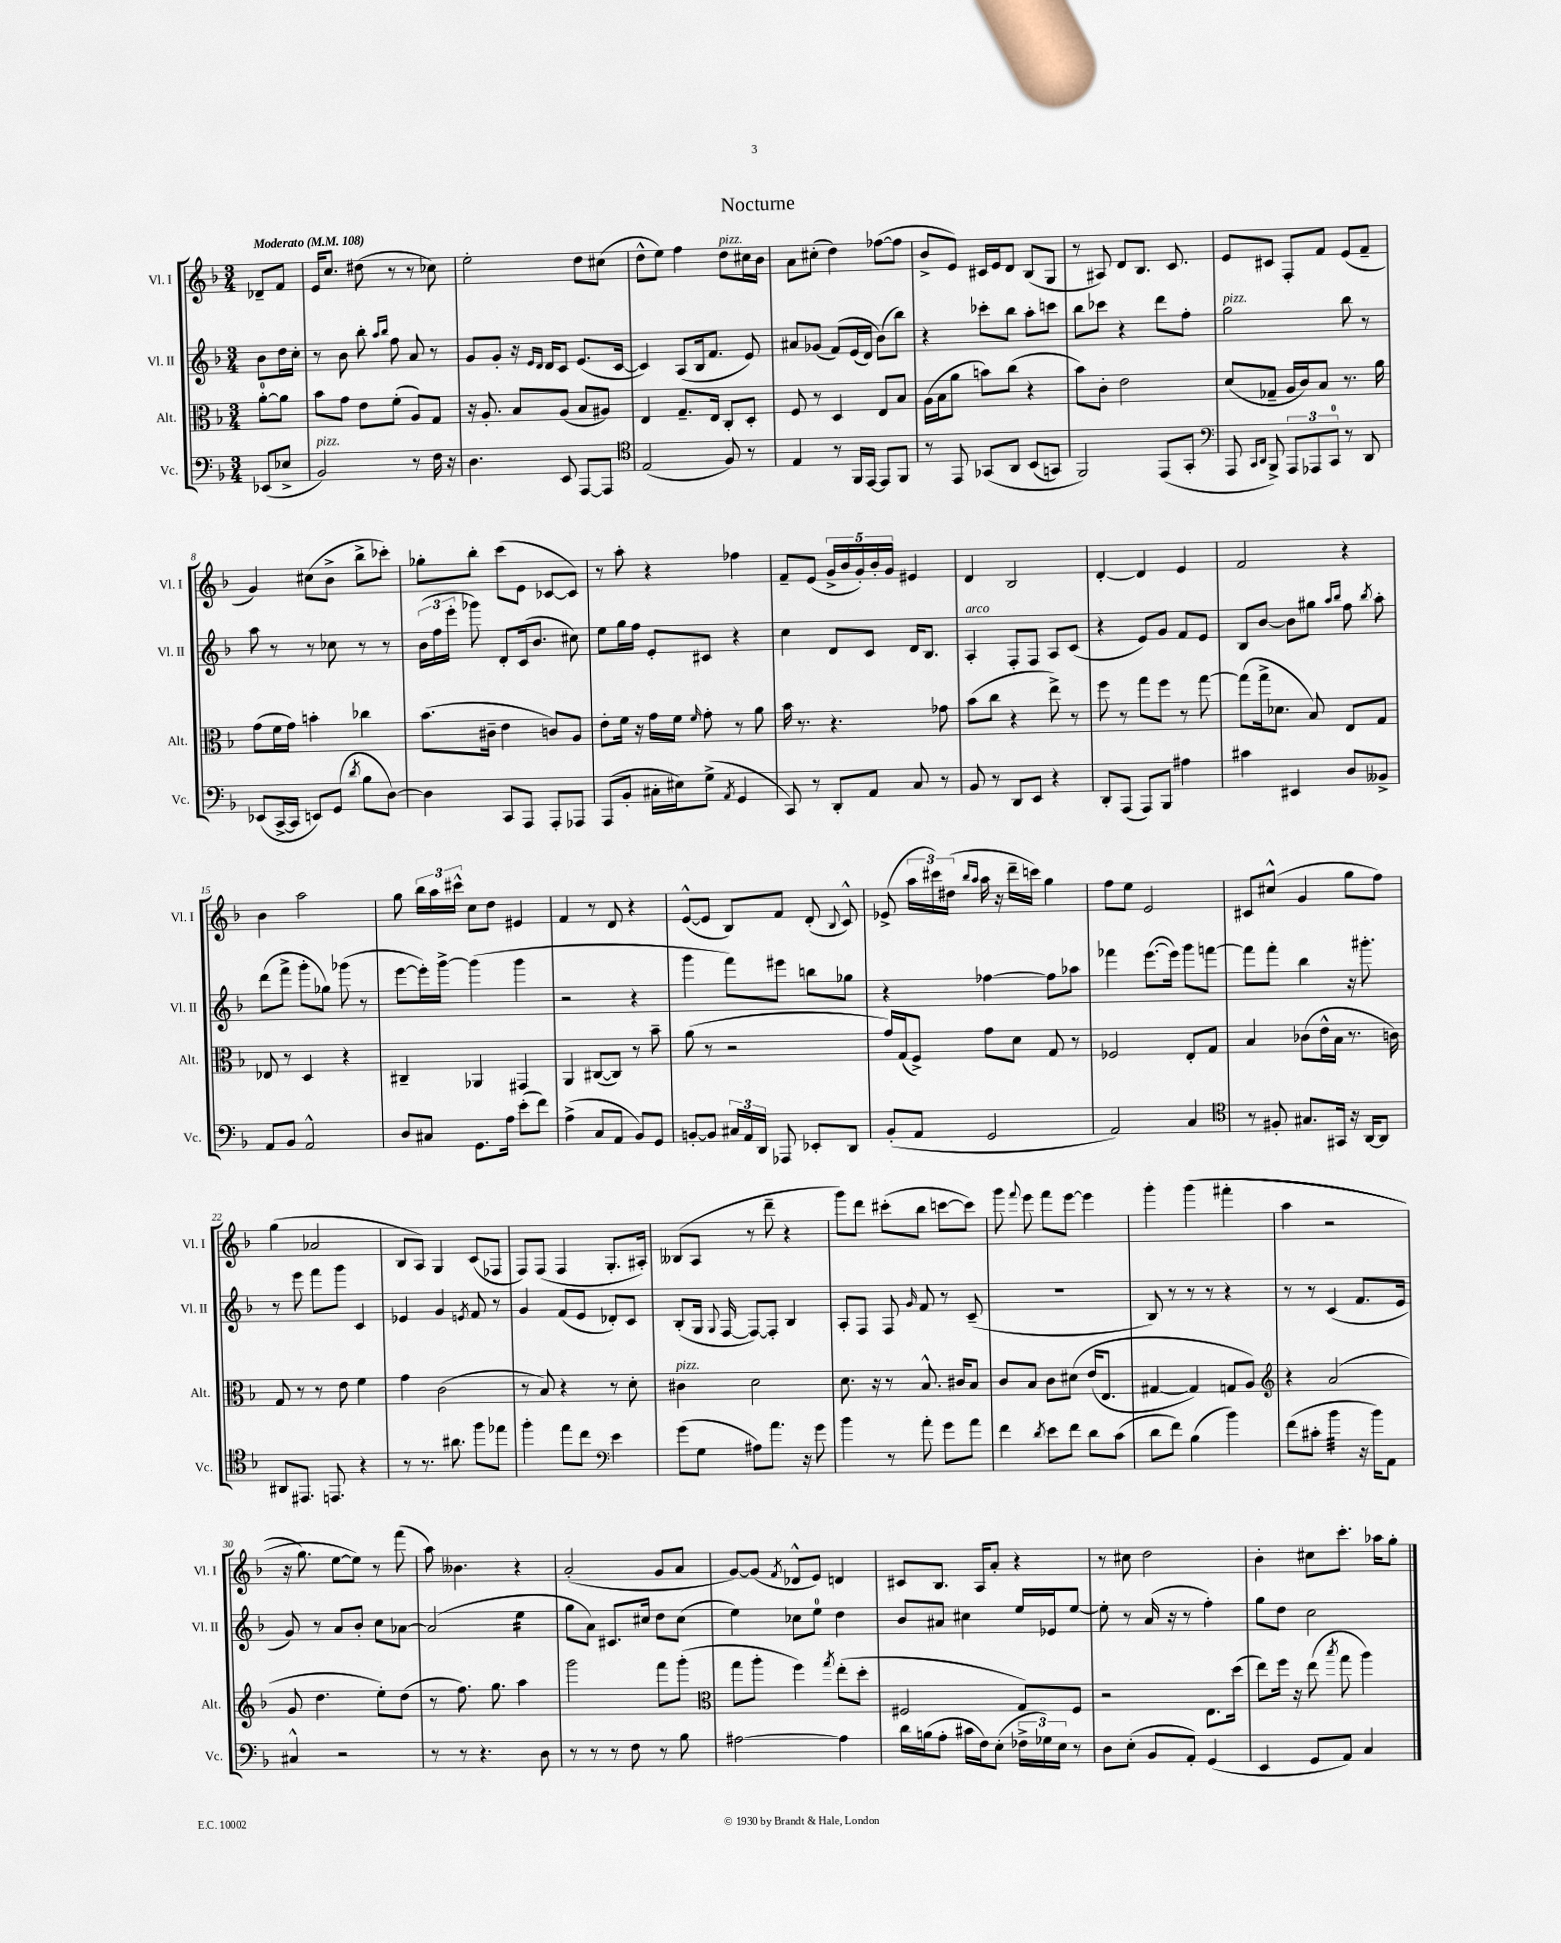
\header { title = "Nocturne" }
<<
\new StaffGroup <<
\new Staff = "s0" \with { instrumentName = "Vl. I" shortInstrumentName = "Vl. I" } {
    \clef treble \key f \major \numericTimeSignature \time 3/4 \partial 4 \tempo "Moderato" 4 = 108
    \autoBeamOff des'8[-- f'8] |
    e'16[ c''8.] dis''8( r8 r8 ces''8) |
    e''2-. d''8[ cis''8]( |
    d''8[-^ e''8]) f''4 d''8[^\markup { \italic "pizz." } cis''16 bes'16] |
    a'8[ cis''8]-.( d''4) fes''8[~( fes''8] |
    bes'8[-> e'8]) cis'16[ e'16 d'8] bes8[( g8] |
    r8 ais8) d'8[ bes8.] c'8. |
    e'8[ cis'8] f8[-. f'8] e'8[( f'8]-- |
    g'4) cis''8[( bes'8]-> bes''8[-> ces'''8]-.) |
    ges''8[-. bes''8]-. c'''8[( e'8] ces'8[~ ces'8]) |
    r8 a''8-. r4 fes''4 |
    f'8[-- e'8]( \tuplet 5/4 { g'16[-> bes'16 g'16-.) bes'16-. g'16] } eis'4 |
    d'4 bes2 |
    d'4~-. d'4 e'4 |
    f'2 r4 |
    bes'4 a''2 |
    g''8 \tuplet 3/2 { bes''16[ a''16 cis'''16]-^ } c''8[ d''8] eis'4 |
    f'4 r8 d'8 r4 |
    e'8[~-^( e'8] bes8[) f'8] d'8-.( \appoggiatura { bes8 } c'8-^) |
    ees'8->( \tuplet 3/2 { a''16[ cis'''16) dis''16]( } \grace { bes''16[ a''16] } a''16 r16 d'''16[-- c'''16]) g''4 |
    f''8[ e''8] e'2 |
    cis'8[ cis''8]-^( g'4 g''8[ f''8]) |
    g''4( aes'2 |
    bes8[ a8]) g4 c'8[( fes8] |
    f8[) f8]( f4 g8.[-. ais16]-.) |
    beses8[( a8] r8 d'''8-- r4 |
    g'''8[) d'''8] cis'''8[-.( bes''8] c'''8[~ c'''8]) |
    g'''8 \appoggiatura { f'''8 } e'''8 f'''8[ e'''8]~ e'''4 |
    g'''4-. g'''4(\( fis'''4-. |
    a''4 r2 |
    r16 g''8.) e''8[~ e''8]\) r8 f'''8( |
    a''8) beses'4. r4 |
    a'2-.( g'8[ a'8] |
    g'8[~) g'8]( \acciaccatura { f'8 } des'8[-^ e'8]) d'4 |
    cis'8[ bes8.] a16[ a'8]-. r4 |
    r8 cis''8 d''2 |
    bes'4-. cis''8[ c'''8.]-. aes''16[ g''8]-. \bar "|." |
}
\new Staff = "s1" \with { instrumentName = "Vl. II" shortInstrumentName = "Vl. II" } {
    \clef treble \key f \major \numericTimeSignature \time 3/4 \partial 4
    \autoBeamOff bes'8[ d''16 c''16]-. |
    r8 bes'8 bes''8-. \grace { a''16[ bes''16] } f''8 a'8 r8 |
    g'8[ g'8]-. r16 \grace { e'16[ d'16] } d'16[ c'8] e'8.[( c'16]~ |
    c'4) a8[( bes16 f'8.] e'8) |
    ais'8[ ges'8]( f'8[)\( e'16( d'16]) bes'8[(\) bes''8]) |
    r4 ces'''8[-. bes''8] a''8[-. c'''8] |
    bes''8[ ces'''8] r4 d'''8[ f''8]-. |
    g''2^\markup { \italic "pizz." } bes''8 r8 |
    a''8 r8 r8 ces''8 r8 r8 |
    \tuplet 3/2 { bes'16[( f''16 e'''16]-. } ges'''8) d'8[-. c'16( bes'8.] cis''8) |
    e''8[ g''16 f''16] e'8[-. cis'8] r4 |
    c''4 d'8[ c'8] d'16[ bes8.] |
    a4-.^\markup { \italic "arco" } f8[-. f8] a8[ c'8]( |
    r4 e'8[) g'8] f'8[ e'8] |
    bes8[ bes'8]~ bes'8[ gis''8] \grace { a''16[ bes''16] } f''8 \acciaccatura { bes''8 } a''8-. |
    d'''8[( f'''8]-> g'''8[-. ges''8]) ges'''8( r8 |
    e'''8[~ e'''16-.) g'''16]~-> g'''4( g'''4 |
    r2 r4 |
    g'''4 f'''8[) eis'''8] b''8[ ges''8] |
    r4 fes''4~ fes''8[ aes''8] |
    fes'''4 e'''8.[~( e'''16]) g'''8[ f'''8]~ |
    f'''8[ f'''8]-. bes''4 r16 gis'''8.-. |
    r8 e'''8 f'''8[ g'''8] c'4 |
    ees'4 g'4 \acciaccatura { e'8 } f'8 r8 |
    g'4 f'8[( e'8] des'8[-.) c'8] |
    bes8[-.( g16] \appoggiatura { g8 } f16~ f8[~) f8]-. bes4 |
    a8[-. f8] f8 \grace { g'16 } f'8 r8 c'8--( |
    R2. |
    bes8) r8 r8 r8 r4 |
    r8 r8 c'4( f'8.[ e'16] |
    g'8) r8 a'8[ bes'8]-. c''8[ aes'8]~ |
    aes'2( e''4:16 |
    g''8[ a'8]) cis'8.[ cis''16] d''8[ cis''8]( |
    e''4) ces''8[ e''8]-0 d''4 |
    bes'8[ ais'8] cis''4 e''16[ ees'16 e''8]~ |
    e''8-. r8 a'16( r16 r8 f''4-.) |
    g''8[ d''8] c''2 \bar "|." |
}
\new Staff = "s2" \with { instrumentName = "Alt." shortInstrumentName = "Alt." } {
    \clef alto \key f \major \numericTimeSignature \time 3/4 \partial 4
    \autoBeamOff a'8[-0~-. a'8] |
    bes'8[ g'8] e'8[ f'8]-.( a8[) g8] |
    r16 a8.-. bes8[ a8]( bes8[ ais8]) |
    e4 g8.[-- e16] c8[-. d8]-. |
    f8 r8 d4 e8[ bes8] |
    a16[( bes16 a'8] b'8[) c''8]( r4 |
    bes'8[) c'8]-. e'2 |
    d'8[( ges8]-- a16[ c'16) bes8] r8. a'16 |
    g'8[( f'16 g'16]) b'4-. ces''4 |
    bes'8.[( cis'16]-- e'4 c'8[) a8] |
    e'8[-. f'16] r16 g'16[ f'16] \grace { f'16 } g'8-. r8 a'8 |
    bes'16 r8. r4. ges'8 |
    bes'8[( c''8] r4 e''8->) r8 |
    f''8 r8 g''8[ f''8] r8 g''8~ |
    g''8[( g''16-> des'8.] bes8) e8[ g8] |
    ees8 r8 d4 r4 |
    cis4-- aes,4 gis,4 |
    a,4 cis8[~( cis8]) r8 bes'8-- |
    a'8( r8 r2 |
    g'16[) g16( f8]->) g'8[ d'8] g8 r8 |
    fes2 e8[-. g8] |
    bes4 ces'8[( e'16-^ bes16] r8. c'16) |
    g8 r8 r8 e'8 f'4 |
    g'4 c'2( |
    r8 bes8) r4 r8 d'8-. |
    cis'4^\markup { \italic "pizz." } d'2 |
    d'8. r16 r8 bes8.-^ cis'16[ bes8] |
    c'8[ bes8] c'8[ dis'8]\( e'16[( e8.] |
    gis4~ gis4) g8[ a8]\) |
    \clef treble r4 a'2( |
    g'8 d''4. e''8[-.) d''8]( |
    r8 f''8.) g''8. a''4 |
    g'''2 f'''8[ g'''8]-.( |
    \clef alto g''8[ a''8]-. f''4) \acciaccatura { g''8 } e''8[-.( d''8]-. |
    fis2 g8[) fis8] |
    r2 e8.[ d''16]( |
    e''8[) f''16] r16 e''8( \acciaccatura { bes''8 } g''8 a''4) \bar "|." |
}
\new Staff = "s3" \with { instrumentName = "Vc." shortInstrumentName = "Vc." } {
    \clef bass \key f \major \numericTimeSignature \time 3/4 \partial 4
    \autoBeamOff ees,8[( ees8]-> |
    bes,2^\markup { \italic "pizz." }) r8 f16 r16 |
    d4. e,8 a,,8[~ a,,8] |
    \clef tenor e2( f8) r8 |
    e4 r8 f,16[ e,16]~ e,8[ f,8] |
    r8 e,8 ges,8[\( a,8] bes,8[( g,8]) |
    f,2\) e,8[( g,8]-. |
    \clef bass a,,8 \grace { c,16[ d,16] } bes,,8->) \tuplet 3/2 { a,,8[ aes,,8 c,8]-0 } r8 d,8 |
    ees,8[( c,16~-> c,16] e,8[) g,8]( \acciaccatura { d'8 } bes8[ d8]~) |
    d4 c,8[ a,,8] a,,8[-. aes,,8] |
    a,,8[( bes,8]-. cis16[-. eis16) g8]->( \acciaccatura { a,8 } g,4 |
    c,8) r8 d,8[-. a,8] c8 r8 |
    bes,8 r8 d,8[ e,8] r4 |
    d,8[-. a,,8]( a,,8[) bes,,8] ais4 |
    cis'4 eis,4 d8[ beses,8]-> |
    a,8[ bes,8] a,2-^ |
    d8[ cis8] g,8.[ a16] e'8[-.( f'8]) |
    a4->( c8[ a,8] bes,8[) g,8] |
    b,8[~-. b,8] \tuplet 3/2 { cis16[ a,16 d,16] } aes,,8 ees,8[-. d,8] |
    bes,8[-.( a,8] g,2 |
    a,2) c4 |
    \clef tenor r8 fis8-. gis8.[ gis,16] r16 a,16[~ a,8] |
    ais,8[ eis,8.] e,8. r4 |
    r8 r8. ais'8. f''8[ ees''8] |
    f''4-. e''8[ c''8] \clef bass e'4 |
    g'8[( g8] ais8[) a'8.] r16 g'8 |
    bes'4 r8 a'8-. g'8[ a'8] |
    f'4 \acciaccatura { d'8 } e'8[ f'8] d'8[ c'8]( |
    d'8[ f'8]) bes4( bes'4) |
    f'8[( cis'8]-. bes'4:32 r16 bes'16[) a,8] |
    cis4-^ r2 |
    r8 r8 r4. d8 |
    r8 r8 r8 f8 r8 bes8 |
    ais2~ ais4 |
    d'16[ b16( a8]-. cis'16[ f16) e8]-.( \tuplet 3/2 { fes16[-> ges16) e16] } r8 |
    d8[ e8]-.( bes,8[ a,8]-.) g,4( |
    e,4 g,8[ a,8]) c4 \bar "|." |
}
>>
>>
